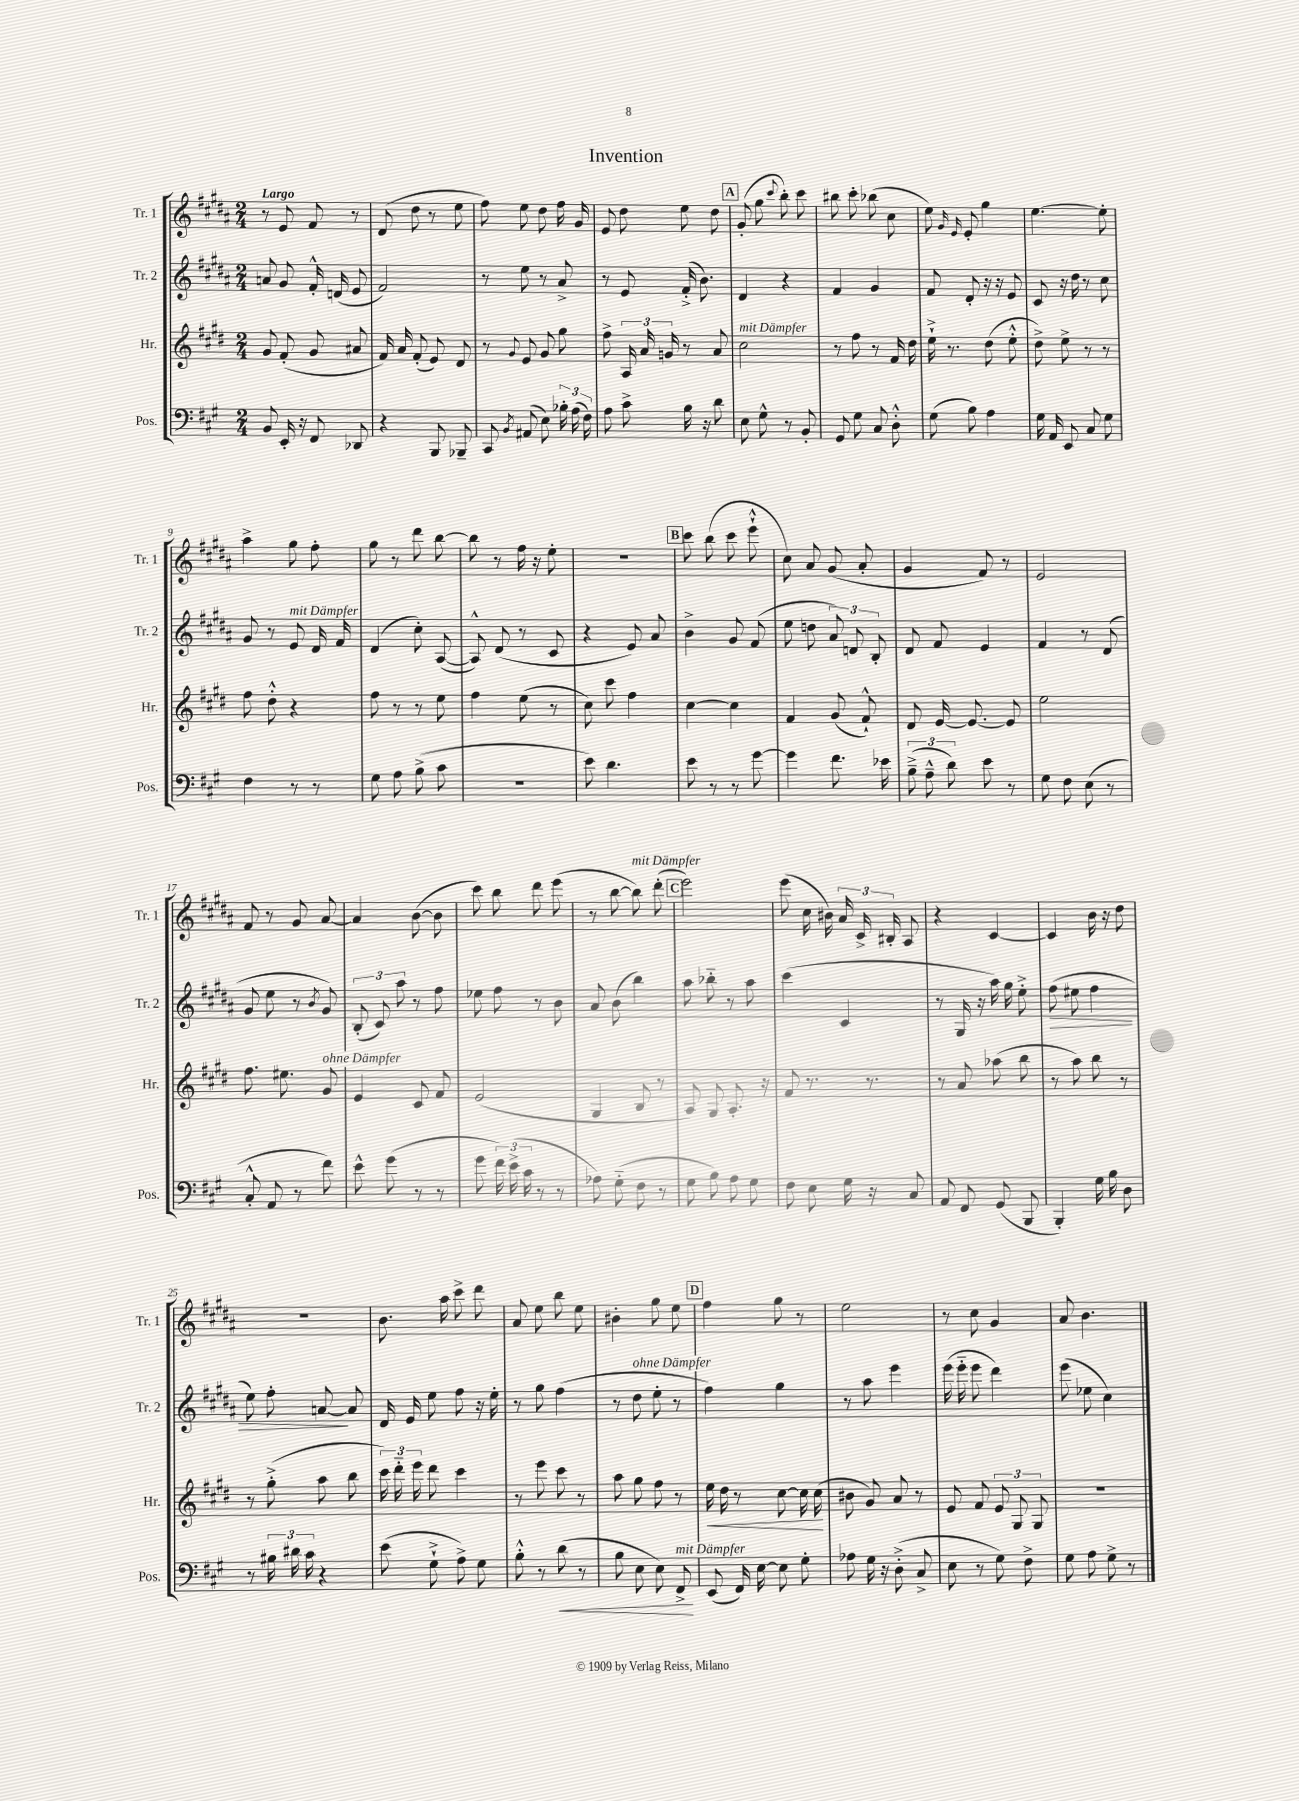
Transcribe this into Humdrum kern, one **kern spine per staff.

**kern	**kern	**kern	**kern
*staff4	*staff3	*staff2	*staff1
*clefF4	*clefG2	*clefG2	*clefG2
*k[f#c#g#]	*k[f#c#g#d#]	*k[f#c#g#d#a#]	*k[f#c#g#d#a#]
*M2/4	*M2/4	*M2/4	*M2/4
8BB/	8g#/	8a/	8r
16EE'/	(8f#'/	8g#/	8e/
16r	.	.	.
8FF#/	8g#/	16f#'^^/	8f#/
.	.	(16d/	.
8DD-/	8a#/	8e/	8r
=	=	=	=
4r	16f#/)	2f#/)	(8d#/
.	16a/	.	.
.	(8f#'/	.	8dd#\
8BBB/	8e/)	.	8r
8BBB-~/	8d#/	.	8ee\
=	=	=	=
8CC#/	8r	8r	8ff#\)
8qBB/	8qqg#/	.	.
(8AA#/	8e/	8ee\	8ee\
8E\)	8g#/	8r	8dd#\
24B-'\	8gg#\	8a#^/	16ff#\
(24A\	.	.	.
.	.	.	16g#/
24F#\)	.	.	.
=	=	=	=
8A\	8ff#^\	8r	8e/
8c#^\	24A/	8e/	8dd#\
.	24a/	.	.
.	24g/	.	.
16B\	8r	(16f#'^/	8ee\
16r	.	8.b\)	.
8d\	8a/	.	8dd#\
=	=	=	=
8E\	2cc#\	4d#/	(8g#'/
8G#^^\	.	.	8gg#\
.	.	.	8qqccc#/
8r	.	4r	8bb'\)
8BB'/	.	.	8ccc#\
=	=	=	=
8GG#/	8r	4f#/	8bb#\
8G#\	8ff#\	.	8ccc#'\
8C#/	8r	4g#/	(8bb-\
8D'^^\	16f#/	.	8cc#\
.	16dd#\	.	.
=	=	=	=
(8G#\	16ee`^\	8f#/	8ee\)
.	8.r	.	.
.	.	.	16qqg#/
.	.	.	16qqe/
8B\)	.	8d#'/	8e'/
4A\	(8dd#\	16r	4gg#\
.	.	16r	.
.	8ee'^^\	8e/	.
=	=	=	=
16G#\	8dd#^\)	8c#/	[4.ee\
16AA/	.	.	.
8EE/	8ee^\	16r	.
.	.	16dd#\	.
8C#/	8r	8r	.
8G#\	8r	8cc#\	8ee'\]
=	=	=	=
4F#\	8ff#\	8g#/	4aa#^\
.	8dd#'^^\	8r	.
8r	4r	8e/	8gg#\
8r	.	16d#/	8ff#'\
.	.	16f#/	.
=	=	=	=
8G#\	8ff#\	(4d#/	8gg#\
8A\	8r	.	8r
(8B^\	8r	8cc#'\)	8ddd#\
8c#\	8ee\	([8A#/	[8bb\
=	=	=	=
2r	4ff#\	8A#^^/])	8bb\]
.	.	(8d#/	8r
.	(8ee\	8r	16ff#\
.	.	.	16r
.	8r	8c#/	8ee'\
=	=	=	=
8e\)	8cc#\)	4r	2r
4.d\	8ccc#\	.	.
.	4ff#\	8e/)	.
.	.	8a#/	.
=	=	=	=
8e\	[4cc#\	4b^\	8ccc#\
8r	.	.	(8bb\
8r	4cc#\]	8g#/	8ccc#\
[8g#\	.	(8f#/	8eee`^^\
=	=	=	=
4g#\]	4f#/	8ee\	8cc#\)
.	.	8dd\	8a#/
8.f#\	(8g#/	12a#/)	(8g#/
.	.	12d/	.
.	8f#`^^/)	.	8a#'/
.	.	12B'/	.
16e-\	.	.	.
=	=	=	=
(12B~^\	8d#/	8d#/	4g#/
12A~^^\	.	.	.
.	[16e/	8f#/	.
12d\)	.	.	.
.	8.e/_	.	.
8e\	.	4e/	8f#/)
8r	8e/]	.	8r
=	=	=	=
8G#\	2ee\	4f#/	2e/
8F#\	.	.	.
(8E\	.	8r	.
8r	.	(8d#/	.
=	=	=	=
8C#'^^/	8.ff#\	8g#/	8f#/
8AA/	.	8ee\	8r
.	8.ee#\	.	.
8r	.	8r	8g#/
.	.	8qb/	.
8f#\)	8g#/	8g#/)	[8a#/
=	=	=	=
8e^^\	4e/	(12B'/	4a#/]
.	.	12c#/)	.
(8g#\	.	.	.
.	.	12aa#\	.
8r	8c#/	8r	([8b\
8r	8f#/	8ff#\	8b\]
=	=	=	=
8g#\	(2e/	8ee-\	8ccc#\)
24f#\)	.	8ff#\	8bb\
(24e^\	.	.	.
24c#\	.	.	.
8r	.	8r	8ddd#\
8r	.	8b\	(8eee\
=	=	=	=
8A-\)	4G#/	8a#/	8r
(8G#'~\	.	(8b\	[8bb\
8F#\	8B/	4bb\)	8bb\])
8r	8r	.	(8ddd#'\
=	=	=	=
8G#\	8A/)	8aa#\	2eee\)
8B\)	8G#/	8bb-'~\	.
8A\	8.A'/	8r	.
8G#\	.	8aa#\	.
.	16r	.	.
=	=	=	=
8F#\	8f#/	(4ccc#\	(8eee\
8E\	8.r	.	16cc#\
.	.	.	16b#\)
16G#\	.	4c#/	24a#/
.	.	.	24c#^/
16r	8.r	.	.
.	.	.	24B#'/
8C#/	.	.	8A#/
=	=	=	=
8AA/	8r	8r	4r
8FF#/	8a/	16G#/	.
.	.	16r	.
(8GG#/	(8aa-\	16aa#\)	[4c#/
.	.	16gg#\	.
8BBB/	8bb\	8ee'^\	.
=	=	=	=
4BBB'/)	8r	(8ff#\	4c#/]
.	8aa\)	8ee#\	.
16G#\	8bb\	4ff#\	16b\
16B\	.	.	16r
8D\	8r	.	8dd#\
=	=	=	=
8r	8r	8ee\)	2r
24B#\	(8gg#'^\	8ff#'\	.
24d#\	.	.	.
24c#\	.	.	.
4r	8aa\	[8a/	.
.	8bb\	8a/]	.
=	=	=	=
(8e\	24ccc#\)	16d#/	8.b\
.	24ddd#'~\	.	.
.	.	16e/	.
.	24eee\	.	.
8G#`^\	8ddd#\	8ee\	.
.	.	.	16aa#\
8A^\)	4ccc#\	8ff#\	8ccc#^\
8G#\	.	16r	8ddd#\
.	.	16ee'\	.
=	=	=	=
8B'^^\	8r	8r	8a#/
8r	8eee\	8gg#\	8ee\
(8d\	8ccc#\	(4ff#\	8bb\
8r	8r	.	8ee\
=	=	=	=
8B\	8aa\	8r	4b#'\
8E\	8gg#\	8dd#\	.
8E\)	8ff#\	8ee'\	8gg#\
8FF#^/	8r	8r	8ee\
=	=	=	=
(8EE/	16ee\	4ff#\)	4ff#\
.	16dd#\	.	.
16FF#/)	8r	.	.
[16E\	.	.	.
8E\]	[8cc#\	4gg#\	8gg#\
8G#'\	16cc#\]	.	8r
.	(16cc#\	.	.
=	=	=	=
8A-\	8b#\	8r	2ee\
16G#\	8g#/)	8aa#\	.
16r	.	.	.
(8D'^\	8a/	4eee\	.
8C#^/	8r	.	.
=	=	=	=
8E\	8e/	(16eee\	8r
.	.	16eee'~\	.
8r	8f#/	8eee\	8cc#\
8G#\)	12e/	4ddd#\)	4g#/
.	12G#/	.	.
8F#^\	.	.	.
.	12G#/	.	.
=	=	=	=
8G#\	2r	(8eee\	8a#/
8A\	.	8ee-\	4.b\
8G#^\	.	4cc#\)	.
8r	.	.	.
==	==	==	==
*-	*-	*-	*-
